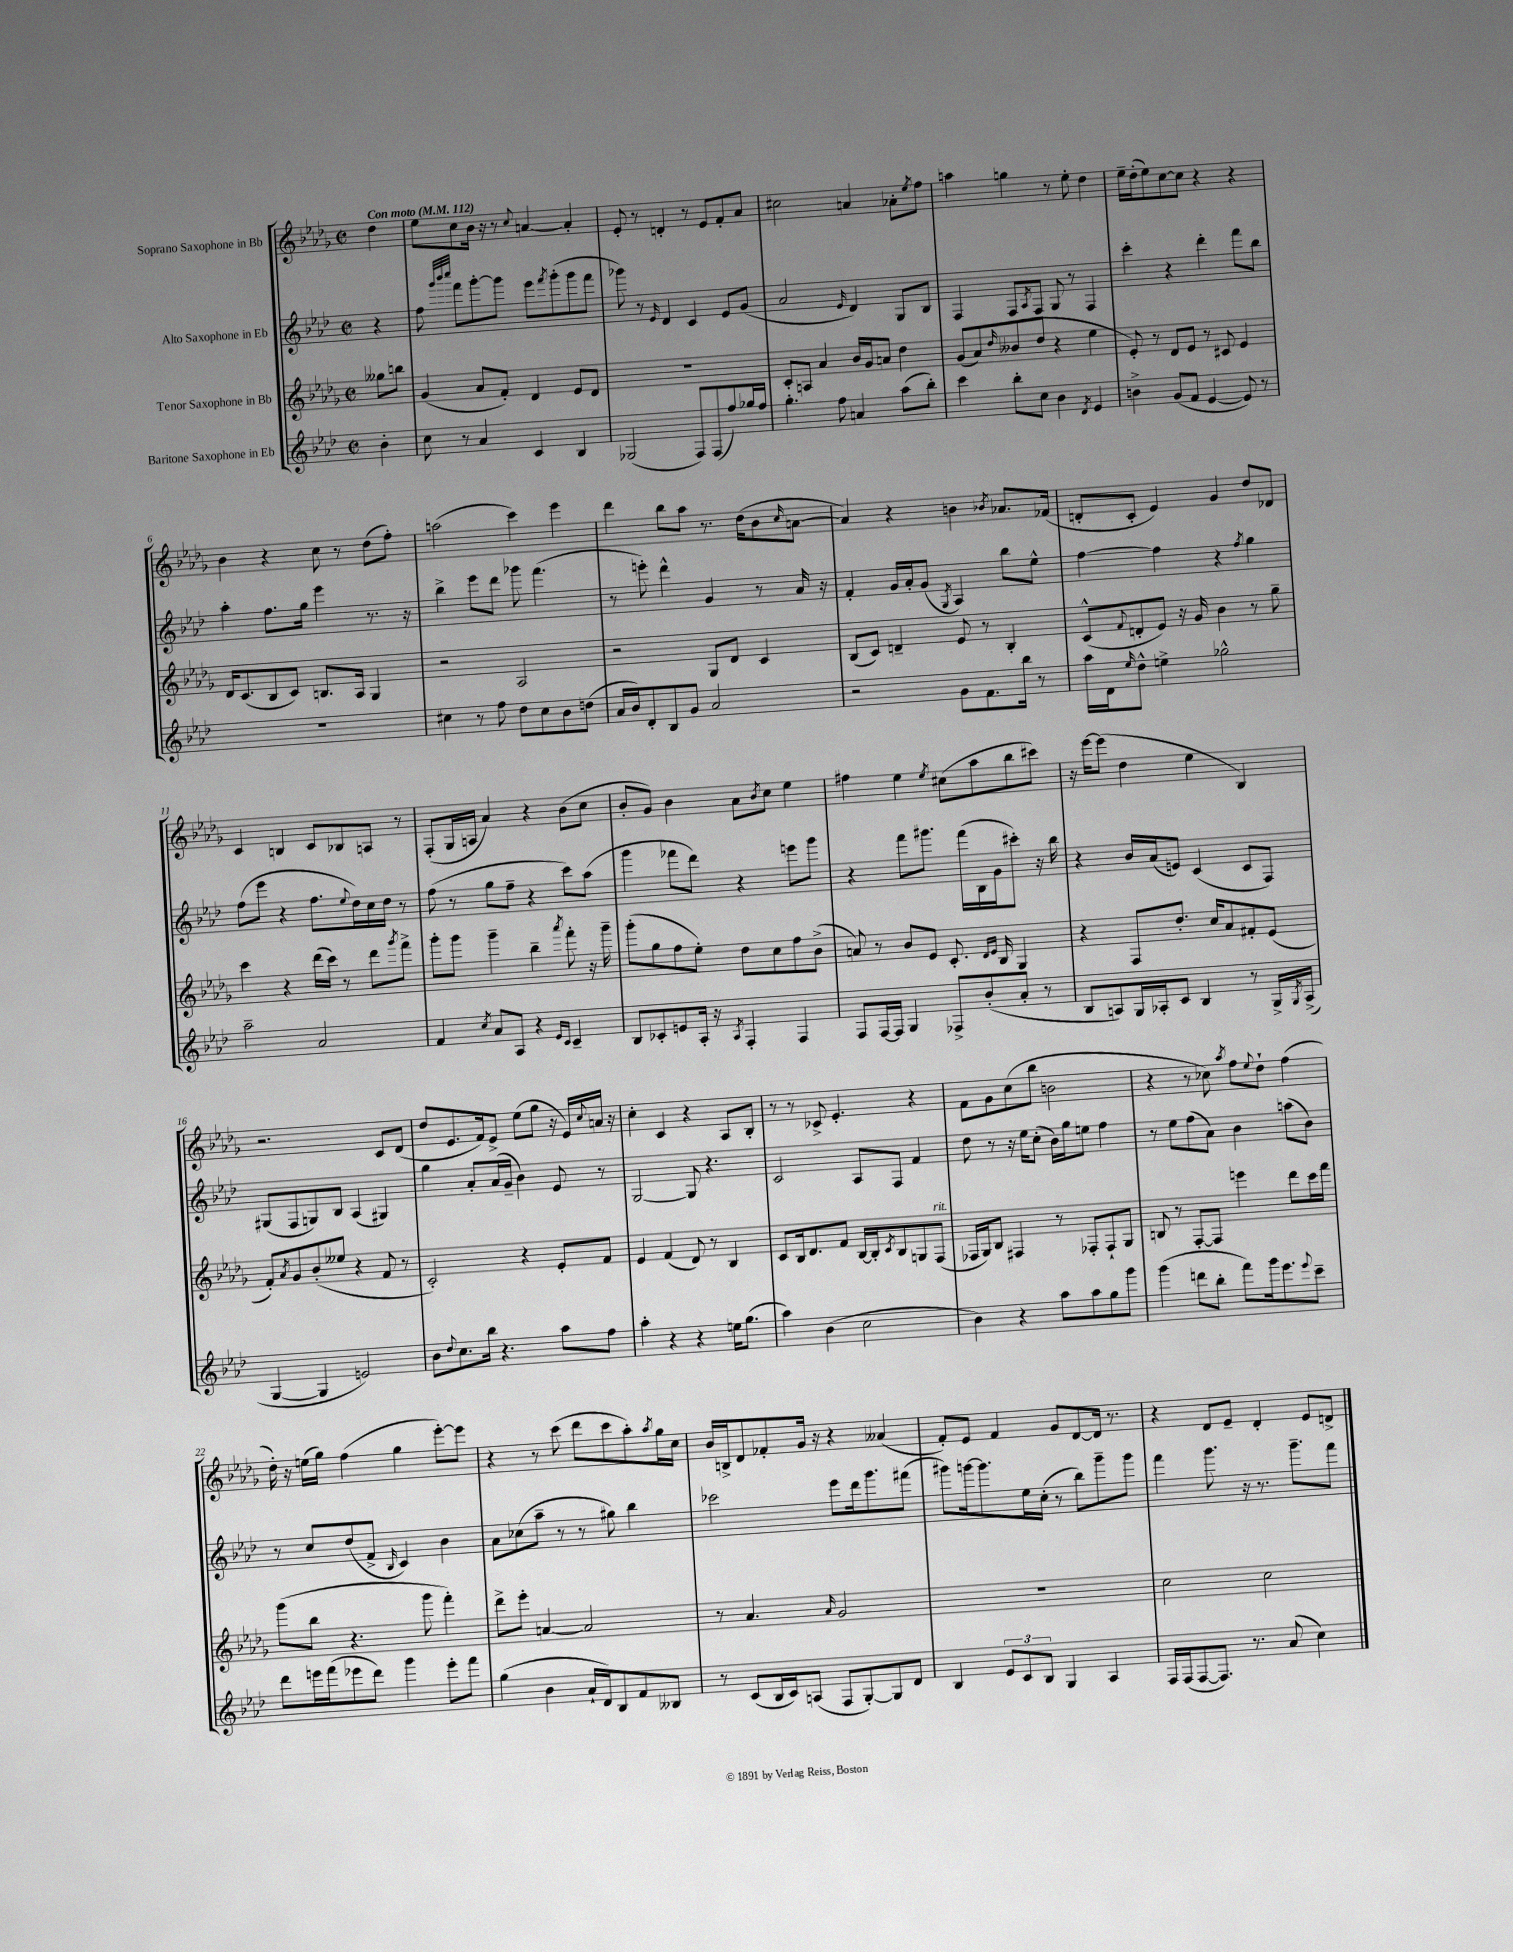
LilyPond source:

<<
\new StaffGroup <<
\new Staff = "s0" \with { instrumentName = "Soprano Saxophone in Bb" } {
    \clef treble \key des \major \defaultTimeSignature \time 2/2 \partial 4 \tempo "Con moto" 4 = 112
    des''4 |
    ees''8 c''8 bes'16 r16 r8 \appoggiatura { c''8 } a'4~ a'4-. |
    ees'8-. r8 d'4-. r8 ees'8 f'8-. aes'8 |
    cis''2 a'4 aes'8-. \acciaccatura { ees''8 } f''8 |
    a''4 g''4 r8 ees''8-. des''4 |
    ees''16-- des''16-.( ees''8) c''8~ c''8 r4 r4 |
    bes'4 r4 c''8 r8 des''8( f''8-.) |
    a''2( c'''4) ees'''4 |
    des'''4 bes''8 aes''8 r8. des''16( bes'8 \grace { c''16 } a'8~ |
    a'4) r4 b'4 \acciaccatura { bes'8 } aes'8. fes'16( |
    d'8-. c'8-. ees'4) ges'4 des''8 des'8 |
    c'4 b4 c'8 bes8 a8 r8 |
    f8-.( ges16 a16 aes'4) r4 bes'8( c''8 |
    bes'8-. ges'8) bes'4 aes'8 \acciaccatura { bes'8 } c''8 ees''4 |
    fis''4 ees''4 \acciaccatura { ees''8 } cis''8( aes''8 bes''8 cis'''8) |
    r16 ees'''16~ ees'''8( des''4 ees''4 bes4) |
    r2. c'8 des'8( |
    des''8 ees'8. f'16) ees'8-> ees''8( ges''8 r16 ees'16) \appoggiatura { c''8 } a'16 r16 |
    c''4-. c'4 r4 aes8 bes8-. |
    r8 r8 ces'8-> ees'4.-. r4 |
    f'8 ges'8 c''8( bes''8 b'2 |
    r4 r8 ces''8) \acciaccatura { aes''8 } f''8 \appoggiatura { ees''8 } des''8-! f''4( |
    des''16-.) r16 e''16( ges''16) f''4( ges''4 ees'''8~-.) ees'''8 |
    r4 r8 c'''8( des'''8 c'''8 aes''8-.) \acciaccatura { aes''8 } ges''16 c''16 |
    bes'16 b16-> des'8 fes'8-. ges'16 r16 r4 aeses'4( |
    f'8-.) ees'8 f'4 ges'8 des'8~ des'16 r8. |
    r4 des'8 ees'8-- des'4-. ees'8 d'8-> \bar "|." |
}
\new Staff = "s1" \with { instrumentName = "Alto Saxophone in Eb" } {
    \clef treble \key aes \major \defaultTimeSignature \time 2/2 \partial 4
    r4 |
    f''8 \grace { g'''32 bes'''32 c''''32 } f'''8 g'''8~-. g'''8 ees'''8 \acciaccatura { f'''8 } g'''8-.( g'''8 f'''8 |
    ges'''8) r8 \grace { ees'16 } des'4 c'4 ees'8 g'8( |
    aes'2 \grace { ees'16 } des'4) g8 bes8 |
    f4 f8 \acciaccatura { aes8 } f8 g8 r8 f4 |
    c'''4-. r4 des'''4-. f'''8 bes''8 |
    aes''4-. f''8. g''16 ees'''4 r8. r16 |
    bes''4-> ees'''8 des'''8 ges'''8 f'''4.( |
    r8 e'''8-.) des'''4-^ g'4 r8 aes'16 r16 |
    f'4-. g'16 aes'16-. g'8( \acciaccatura { g8 } aes4) bes''8 ees''8-^ |
    f''4~ f''4 r4 \acciaccatura { f''8 } g''4 |
    f''8( ees'''8 r4 f''8. \appoggiatura { ees''8 } des''16) c''16 des''16 r8 |
    f''8( r8 g''8 f''8-- r4 c'''8) aes''8( |
    g'''4 fes'''8 des'''8) r4 e'''8 g'''8 |
    r4 f'''8 gis'''8. f'''16( bes16 g'16 cis'''8-.) r16 bes''16 |
    r4 bes'16 aes'16( e'8) c'4( c'8 f8) |
    gis8( f8 g8) bes8 aes4( gis4) |
    g''4 aes'8-. aes'16( g'16-- bes'4) ees'8 r8 |
    g2~ g8 r4. |
    c'2 aes8 f8 f'4 |
    des''8 r8 r16 ees''16 c''8-.( bes'16) g''16 e''8 f''4 |
    r8 ees''8 f''8( aes'8) bes'4 a''8( bes'8) |
    r8 c''8 des''8( f'8-> \grace { bes16 } c'4) bes'4 |
    aes'8 ces''8( aes''8-- r8 r8 gis''8) bes''4 |
    ces'''2 ees'''8 des'''16 g'''8. fis'''8( |
    gis'''8) g'''16~ g'''8. ees''16 c''16-.( r8 bes''8) g'''8-- g'''8 |
    f'''4 g'''8. r16 r8. g'''8.-- f'''8 \bar "|." |
}
\new Staff = "s2" \with { instrumentName = "Tenor Saxophone in Bb" } {
    \clef treble \key des \major \defaultTimeSignature \time 2/2 \partial 4
    geses''8 b''8 |
    ges'4( aes'8 f'8-.) des'4 ees'8 des'8 |
    R1 |
    c'8-. a8 aes'4 bes'16 ges'16 a'8 des''4 |
    ges'8( aes'8) \grace { des''16 } beses'8( des''8 r4 ees''4 |
    ees'8-.) r8 des'8 ees'8 r8 cis'8 ees'4 |
    des'16 c'8.( bes8 c'8) b8. aes16 ges4 |
    r2 aes2 |
    r2 ges8 des'8 c'4 |
    bes8( c'8) d'4-- ees'8 r8 bes4-. |
    c'8-^( \appoggiatura { f'8 } d'8-. ees'8) r16 ges'16 bes'4 r8 ges''8-- |
    c'''4 r4 des'''16( c'''16) r8 des'''8 \acciaccatura { ges'''8 } f'''8-> |
    ges'''8-. ges'''8 ges'''4-- bes''4-- \acciaccatura { aes'''8 } f'''8-. r16 ges'''16-- |
    ges'''8-.( ges''8 f''8 ees''8-.) des''8 c''8 f''8 bes'8->( |
    a'8) r8 bes'8 ees'8 c'8.-. \grace { des'16 ees'16 } bes16 ges4 |
    r4 f8 des''8.-. c''16 aes'8 fis'8-. ees'8( |
    f'8-.) \acciaccatura { aes'8 } ges'8 bes'8-.( eeses''8 r4 f'8 r8 |
    c'2-.) r4 ees'8-. f'8 |
    ees'4 f'4( des'8) r8 bes4 |
    c'8 bes16 des'8. f'8 bes16~ bes16-. \acciaccatura { c'8 } bes8 g8 f8^\markup { \italic "rit." }( |
    fes16 ges16) bes8 fis4 r8 fes8-. fes8-! ges8 |
    b8 r8 f8~-. f8 e'''4 des'''8 c'''16 f'''16 |
    ges'''8( bes''8 r4. ges'''8 f'''4-.) |
    des'''8-> ees'''8-. a'4~ a'2 |
    r8 aes'4. \grace { aes'16 } ges'2 |
    R1 |
    c''2 c''2 \bar "|." |
}
\new Staff = "s3" \with { instrumentName = "Baritone Saxophone in Eb" } {
    \clef treble \key aes \major \defaultTimeSignature \time 2/2 \partial 4
    bes'4-. |
    c''8 r8 aes'4 c'4 bes4 |
    ges2( f8) f8( f''8) ges''16 f''16 |
    g''4.-. f''8 a'4 aes''8( bes''8-.) |
    c'''4 bes''8-. c''8 bes'4 \acciaccatura { des'8 } ees'4 |
    b'4-> g'8( f'8 ees'4~ ees'8) r8 |
    R1 |
    cis''4 r8 f''8 des''8 cis''8 bes'8 d''8( |
    aes'16 bes'16) des'8-. bes8 g'8 aes'2 |
    r2 g'8 f'8. bes''16 r8 |
    aes''16 des'16 \grace { ees''16 } des''8-^ e''4-> ges''2-^ |
    aes''2-- aes'2 |
    f'4 \acciaccatura { c''8 } aes'8 aes8 r4 \grace { ees'16 c'16 } c'4-- |
    bes8 ces'8-. e'8 aes16-. r16 \acciaccatura { aes8 } f4-. f4 |
    f8 f16~ f16 g4 fes8-> bes'8-.( aes'8-. r8 |
    bes8 a8) g16 aes16-. c'8 bes4 r8 g16-> \acciaccatura { g8 } aes16->( |
    g4~ g4 e'2) |
    bes'8 \appoggiatura { des''8 } c''8. bes''16 r4. aes''8 f''8 |
    aes''4-. r4 r4 e''16 g''8.( |
    aes''4) bes'4( c''2 |
    bes'4) r4 aes''8 aes''8 g''8 g'''8 |
    g'''4( d'''8 bes''8-. f'''8) g'''16 ees'''8. \appoggiatura { ees'''8 } c'''8-- |
    des'''8 e'''16 f'''16( ees'''8 des'''8) g'''4 ees'''8-. f'''8 |
    g''4( bes'4 aes'16-! des'16) bes8 f'8 beses8 |
    r8 c'8( bes16 c'16) a8( f8 g8~-.) g8 des'8 |
    bes4 \tuplet 3/2 { ees'8 c'8 bes8 } g4 aes4 |
    f16 f16( f8~ f8.) r8. aes'8( c''4) \bar "|." |
}
>>
>>
